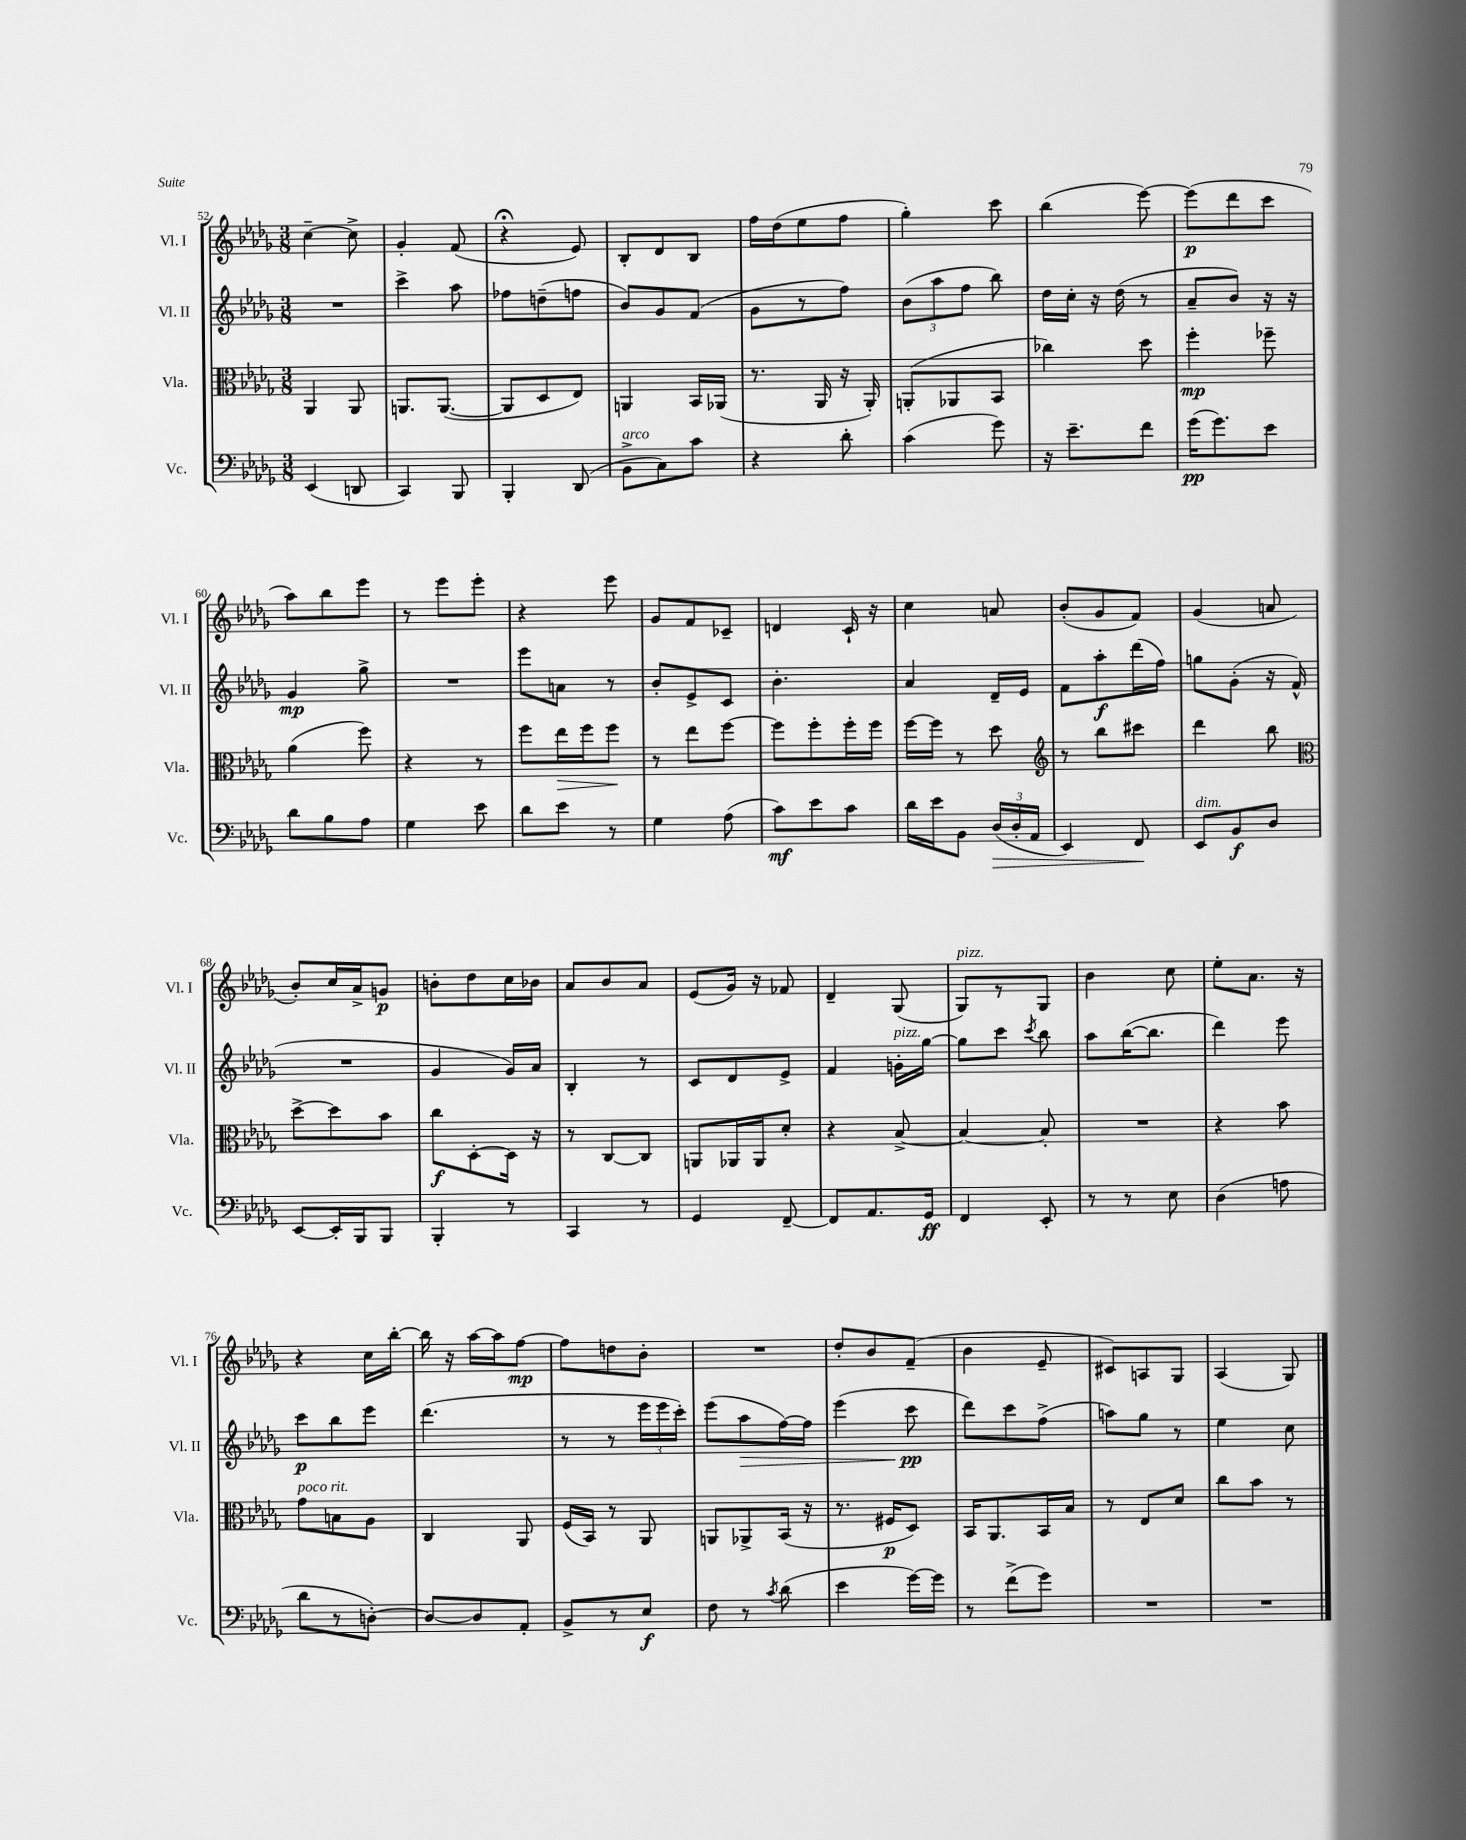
<<
\new StaffGroup <<
\new Staff = "s0" \with { instrumentName = "Vl. I" shortInstrumentName = "Vl. I" } {
    \clef treble \key des \major \numericTimeSignature \time 3/8
    \autoBeamOff c''4~-- c''8-> |
    ges'4-. f'8( |
    r4\fermata ees'8) |
    bes8[-. des'8 bes8] |
    f''16[ des''16( ees''8 f''8] |
    ges''4-.) c'''8 |
    bes''4( ees'''8~) |
    ees'''8[\p( des'''8 c'''8] |
    aes''8[) bes''8 ees'''8] |
    r8 ees'''8[ ees'''8]-. |
    r4 ees'''8 |
    ges'8[ f'8 ces'8]-- |
    d'4 c'16-! r16 |
    c''4 a'8 |
    bes'8[-.( ges'8 f'8]) |
    ges'4( a'8 |
    bes'8[-.) c''16 aes'16-> g'8]\p |
    b'8[-. des''8 c''16 bes'16] |
    aes'8[ bes'8 aes'8] |
    ees'8[( ges'16]) r16 fes'8 |
    des'4-- ges8( |
    ges8[^\markup { \italic "pizz." }) r8 ges8] |
    bes'4 c''8 |
    ees''8[-. aes'8.] r16 |
    r4 c''16[ bes''16]~-. |
    bes''16 r16 aes''16[~ aes''16 f''8]~\mp |
    f''8[ d''8 bes'8]-. |
    R4. |
    des''8[-. bes'8 f'8]--( |
    bes'4 ees'8-- |
    cis'8[) a8 ges8] |
    aes4( ges8) \bar "|." |
}
\new Staff = "s1" \with { instrumentName = "Vl. II" shortInstrumentName = "Vl. II" } {
    \clef treble \key des \major \numericTimeSignature \time 3/8
    \autoBeamOff R4. |
    c'''4-> aes''8 |
    fes''8[ d''8--( f''8] |
    bes'8[) ges'8 f'8]( |
    ges'8[ r8 f''8]) |
    \tuplet 3/2 { bes'8[( aes''8 f''8] } bes''8) |
    des''16[ c''16]-. r16 des''16( r8 |
    aes'8[-- bes'8]) r16 r16 |
    ges'4\mp ges''8-> |
    R4. |
    ees'''8[ a'8] r8 |
    bes'8[-. ees'8-> c'8] |
    bes'4.-. |
    aes'4 des'16[-- ees'16] |
    f'8[ aes''8-.\f des'''16( f''16]) |
    g''8[ ges'8]-.( r16 f'16-^ |
    R4. |
    ges'4 ges'16[) aes'16] |
    bes4-. r8 |
    c'8[ des'8 ees'8]-> |
    f'4 g'16[-.^\markup { \italic "pizz." } ges''16]~ |
    ges''8[ c'''8] \acciaccatura { c'''8 } bes''8 |
    aes''8[ bes''16~( bes''8.] |
    des'''4) ees'''8 |
    c'''8[\p bes''8 ees'''8] |
    des'''4.( |
    r8 r8 \tuplet 3/2 { ees'''16[ ees'''16 c'''16]-.) } |
    ees'''8[( aes''8\> f''16~) f''16] |
    ees'''4( c'''8\pp\! |
    des'''8[) c'''8 f''8]->( |
    a''8[) ges''8] r8 |
    ees''4 c''8 \bar "|." |
}
\new Staff = "s2" \with { instrumentName = "Vla." shortInstrumentName = "Vla." } {
    \clef alto \key des \major \numericTimeSignature \time 3/8
    \autoBeamOff aes,4 aes,8 |
    a,8.[ a,8.]~( |
    a,8[ des8 ees8]) |
    a,4 bes,16[ aes,16]( |
    r8. aes,16 r16 aes,16-.) |
    a,8[-.( aes,8 bes,8] |
    ces''4) des''8 |
    f''4-.\mp fes''8-- |
    aes'4( f''8) |
    r4 r8 |
    f''8[ ees''16\> f''16 f''8]\! |
    r8 ees''8[ f''8]~ |
    f''8[ f''8-. f''16-. f''16] |
    f''16[~ f''16] r8 des''8 |
    \clef treble r8 bes''8[ cis'''8] |
    des'''4 bes''8 |
    \clef alto des''8[~-> des''8 bes'8] |
    c''8[\f des8~-. des16] r16 |
    r8 c8[~ c8] |
    a,8[ aes,16 aes,16 des'8]-. |
    r4 bes8~-> |
    bes4~ bes8-. |
    R4. |
    r4 bes'8 |
    ges'8[^\markup { \italic "poco rit." } b8 aes8] |
    c4 aes,8 |
    f16[( bes,16]) r8 aes,8 |
    a,8[ aes,8-> bes,16]( r16 |
    r8. fis16[\p des8]) |
    bes,16[ aes,8. bes,16 bes16] |
    r8 ees8[ des'8] |
    c''8[ bes'8] r8 \bar "|." |
}
\new Staff = "s3" \with { instrumentName = "Vc." shortInstrumentName = "Vc." } {
    \clef bass \key des \major \numericTimeSignature \time 3/8
    \autoBeamOff ees,4( d,8 |
    c,4) bes,,8 |
    bes,,4-. des,8( |
    bes,8[->^\markup { \italic "arco" } c8) c'8] |
    r4 des'8-. |
    c'4( ges'8) |
    r16 ees'8.[-- f'8] |
    ges'16[\pp( ges'8.) ees'8] |
    des'8[ bes8 aes8] |
    ges4 ees'8 |
    des'8[ ees'8] r8 |
    ges4 aes8( |
    c'8[\mf) ees'8 c'8] |
    des'16[ ees'16 bes,8] \tuplet 3/2 { des16[\>( des16-. aes,16] } |
    ees,4) f,8\! |
    ees,8[^\markup { \italic "dim." } bes,8\f des8] |
    ees,8[~ ees,16-. bes,,16 bes,,8] |
    bes,,4-. r8 |
    c,4 r8 |
    ges,4 f,8~-- |
    f,8[ aes,8. ges,16]\ff |
    f,4 ees,8-. |
    r8 r8 ees8 |
    des4( a8 |
    des'8[ r8 d8]~-.) |
    d8[~ d8 aes,8]-. |
    bes,8[-> r8 ees8]\f |
    f8 r8 \acciaccatura { c'8 } des'8( |
    ees'4 ges'16[~) ges'16] |
    r8 f'8[->( ges'8]) |
    R4. |
    R4. \bar "|." |
}
>>
>>
\layout { \context { \Score currentBarNumber = #52 } }
